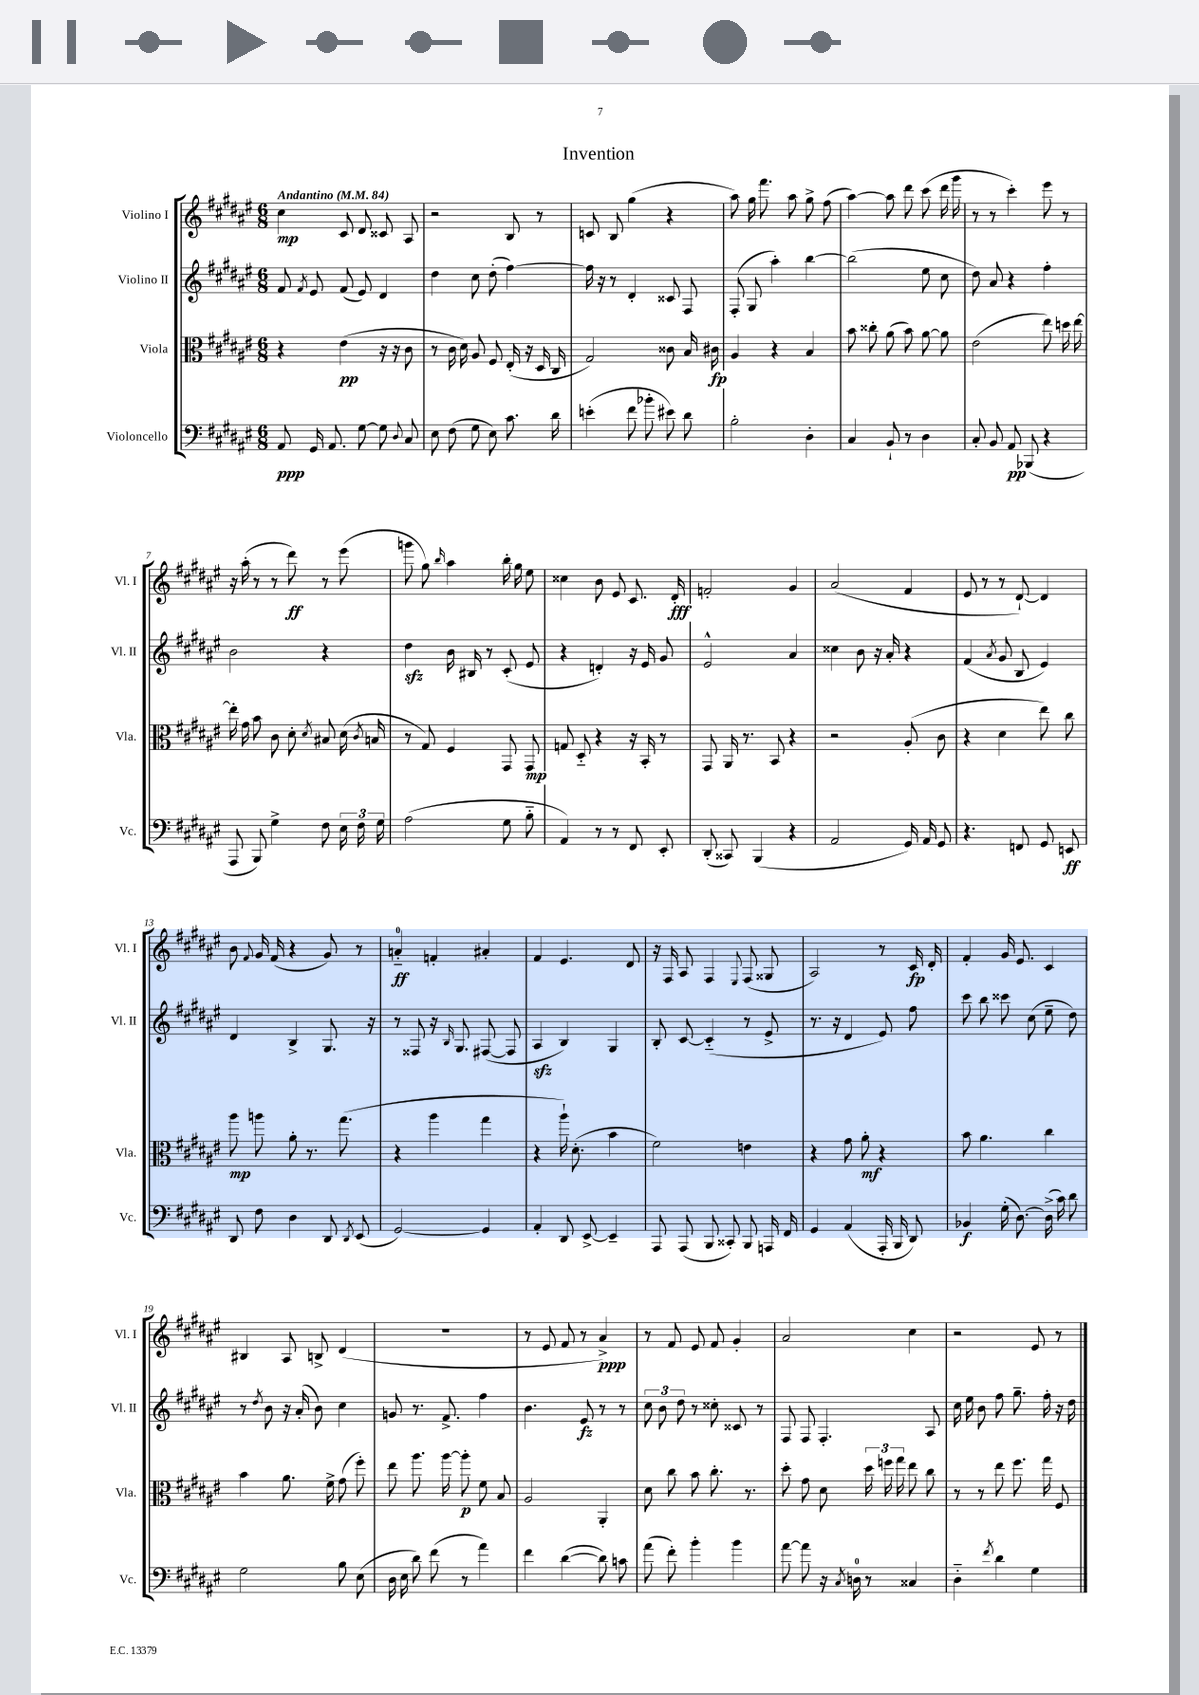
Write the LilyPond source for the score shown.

\header { title = "Invention" }
<<
\new StaffGroup <<
\new Staff = "s0" \with { instrumentName = "Violino I" shortInstrumentName = "Vl. I" } {
    \clef treble \key fis \major \numericTimeSignature \time 6/8 \tempo "Andantino" 4 = 84
    \autoBeamOff cis''4\mp cis'8 dis'8 cisis'8 ais8 |
    r2 b8 r8 |
    c'8 b8 gis''4( r4 |
    ais''8) gis''16 fis'''8. ais''8 gis''8-> fis''8( |
    ais''4~) ais''8 dis'''8 cis'''8( dis'''16 gis'''16 |
    r8 r8 cis'''4-.) eis'''8 r8 |
    r16 ais''16-.( r8 r8 dis'''8\ff) r8 eis'''8( |
    g'''8 gis''8) \grace { b''16 } ais''4 b''16-. gis''16 eis''8 |
    cisis''4 b'8 eis'8 cis'8. dis'16-.\fff |
    f'2-. gis'4 |
    ais'2( fis'4 |
    eis'8 r8 r8 dis'8~-!) dis'4 |
    b'8 \appoggiatura { fis'8 } gis'16 fis'16( r4 gis'8) r8 |
    a'4-0-_\ff f'4-. ais'4-. |
    fis'4 eis'4. dis'8 |
    r16 fis16 ais8 fis4 \appoggiatura { eis8 } fis8( gisis8 |
    ais2) r8 cis'16\fp dis'16-. |
    fis'4-. gis'16 eis'8. cis'4 |
    bis4 ais8 b8-> dis'4( |
    R2. |
    r8 eis'8 fis'8 r8 ais'4->\ppp) |
    r8 fis'8 eis'8 fis'8 gis'4-. |
    ais'2 cis''4 |
    r2 eis'8 r8 \bar "|." |
}
\new Staff = "s1" \with { instrumentName = "Violino II" shortInstrumentName = "Vl. II" } {
    \clef treble \key fis \major \numericTimeSignature \time 6/8
    \autoBeamOff fis'8 \acciaccatura { fis'8 } eis'8 fis'8( eis'8) dis'4 |
    dis''4 cis''8 dis''8-.( fis''4~) |
    fis''16 r16 r8 dis'4-. cisis'8 fis8 |
    fis8-.( gis8 ais''4-.) b''4~ |
    b''2( eis''8 cis''8 |
    dis''8) ais'8 r4 fis''4-. |
    b'2 r4 |
    dis''4\sfz b'16 bis16 r8 cis'8-.( eis'8 |
    r4 d'4-.) r16 eis'16 gis'8 |
    eis'2-^ ais'4 |
    cisis''4 b'8 r16 ais'16-. r4 |
    fis'4( \acciaccatura { ais'8 } gis'8 b8 eis'4) |
    dis'4 b4-> gis8. r16 |
    r8 fisis8 r16 \grace { b16 } gis8. fis8~( fis8 |
    ais4\sfz b4) gis4 |
    b8-. cis'8~ cis'4-_( r8 eis'8-> |
    r8. r16 dis'4 eis'8) fis''8 |
    cis'''8 b''8 cisis'''8 cis''8( eis''8-- dis''8) |
    r8 \acciaccatura { dis''8 } b'8 r16 ais'16-.( b'8) cis''4 |
    g'8 r8. fis'8.-> fis''4 |
    b'4. eis'8\fz r8 r8 |
    \tuplet 3/2 { cis''8 b'8 dis''8 } r8 cisis''8-. cisis'8 r8 |
    fis8 fis8 fis4.-. ais8 |
    cis''16 eis''16 b'8 fis''8 gis''8.-- fis''16-. r16 dis''16 \bar "|." |
}
\new Staff = "s2" \with { instrumentName = "Viola" shortInstrumentName = "Vla." } {
    \clef alto \key fis \major \numericTimeSignature \time 6/8
    \autoBeamOff r4 eis'4\pp( r16 r16 cis'8 |
    r8 cis'16 dis'16) ais8 fis8 eis16-.( r16 dis16 cis16 |
    gis2) cisis'8 b16 cis'16\fp |
    ais4 r4 b4 |
    b'8 cisis''8-. ais'8( b'8) ais'8~ ais'8 |
    eis'2( eis''8) d''16 eis''16~ |
    eis''16-. gis'16 b'8 cis'8 dis'8-. \acciaccatura { dis'8 } bis8 dis'16( \acciaccatura { cis'8 } b16 |
    r8 gis8) fis4 gis,8 gis,8\mp |
    g8 dis8-_ r4 r16 b,16-. r8 |
    gis,8 ais,16 r8. b,8 r4 |
    r2 ais8-.( cis'8 |
    r4 dis'4 eis''8) cis''8 |
    ais''8\mp a''8 ais'8-. r8. gis''8.( |
    r4 ais''4 gis''4 |
    r4 ais''16-!) dis'8.-.( b'4 |
    fis'2) e'4 |
    r4 gis'8 ais'8-.\mf r4 |
    b'8 ais'4. cis''4 |
    b'4 ais'8. fis'16-> gis'8( fis''8-.) |
    eis''8 ais''8. ais''16~ ais''8-.\p fis'8 b8 |
    ais2 ais,4-. |
    dis'8 cis''8 b'8 cis''8.-. r8. |
    dis''8-. gis'8 dis'8 \tuplet 3/2 { dis''16 f''16 gis''16 } eis''8 cis''8 |
    r8 r8 eis''8 fis''8. gis''16 fis8 \bar "|." |
}
\new Staff = "s3" \with { instrumentName = "Violoncello" shortInstrumentName = "Vc." } {
    \clef bass \key fis \major \numericTimeSignature \time 6/8
    \autoBeamOff ais,8\ppp gis,16 ais,8. gis8~ gis8 \appoggiatura { dis8 } cis8 |
    eis8 fis8( gis8 eis8) cis'8. dis'16 |
    e'4-.( fis'8 bes'8-. eis'8) dis'8 |
    b2-. dis4-. |
    cis4 b,8-! r8 dis4 |
    cis8-. b,8 ais,8\pp bes,,8( r4 |
    ais,,8 b,,8) gis4-> fis8 \tuplet 3/2 { eis16 fis16 gis16 } |
    ais2( gis8 b8-_ |
    ais,4) r8 r8 fis,8 eis,8-. |
    dis,8-.( cisis,8) b,,4( r4 |
    ais,2 gis,16) ais,16 gis,8 |
    r4. f,8 gis,8 e,8\ff |
    dis,8 fis8 dis4 dis,8 \acciaccatura { dis,8 } eis,8( |
    gis,2~) gis,4 |
    ais,4-. dis,8 eis,8~-> eis,4-- |
    ais,,8 ais,,8( b,,8 cisis,8-.) b,,8 a,,16 fis,16 |
    gis,4 ais,4( ais,,16-. b,,16 dis,8) |
    bes,4\f gis16-.( dis8.~) dis16->( cis'16) dis'8 |
    gis2 b8 eis8( |
    dis16 eis16 dis'8) fis'8( r8 ais'4) |
    fis'4 dis'4~( dis'8) c'8 |
    ais'8( fis'8-.) b'4-. b'4 |
    ais'8~ ais'8 r16 \acciaccatura { cis8 } d16-0 r8 cisis4 |
    dis4-_ \acciaccatura { fis'8 } dis'4 gis4 \bar "|." |
}
>>
>>
